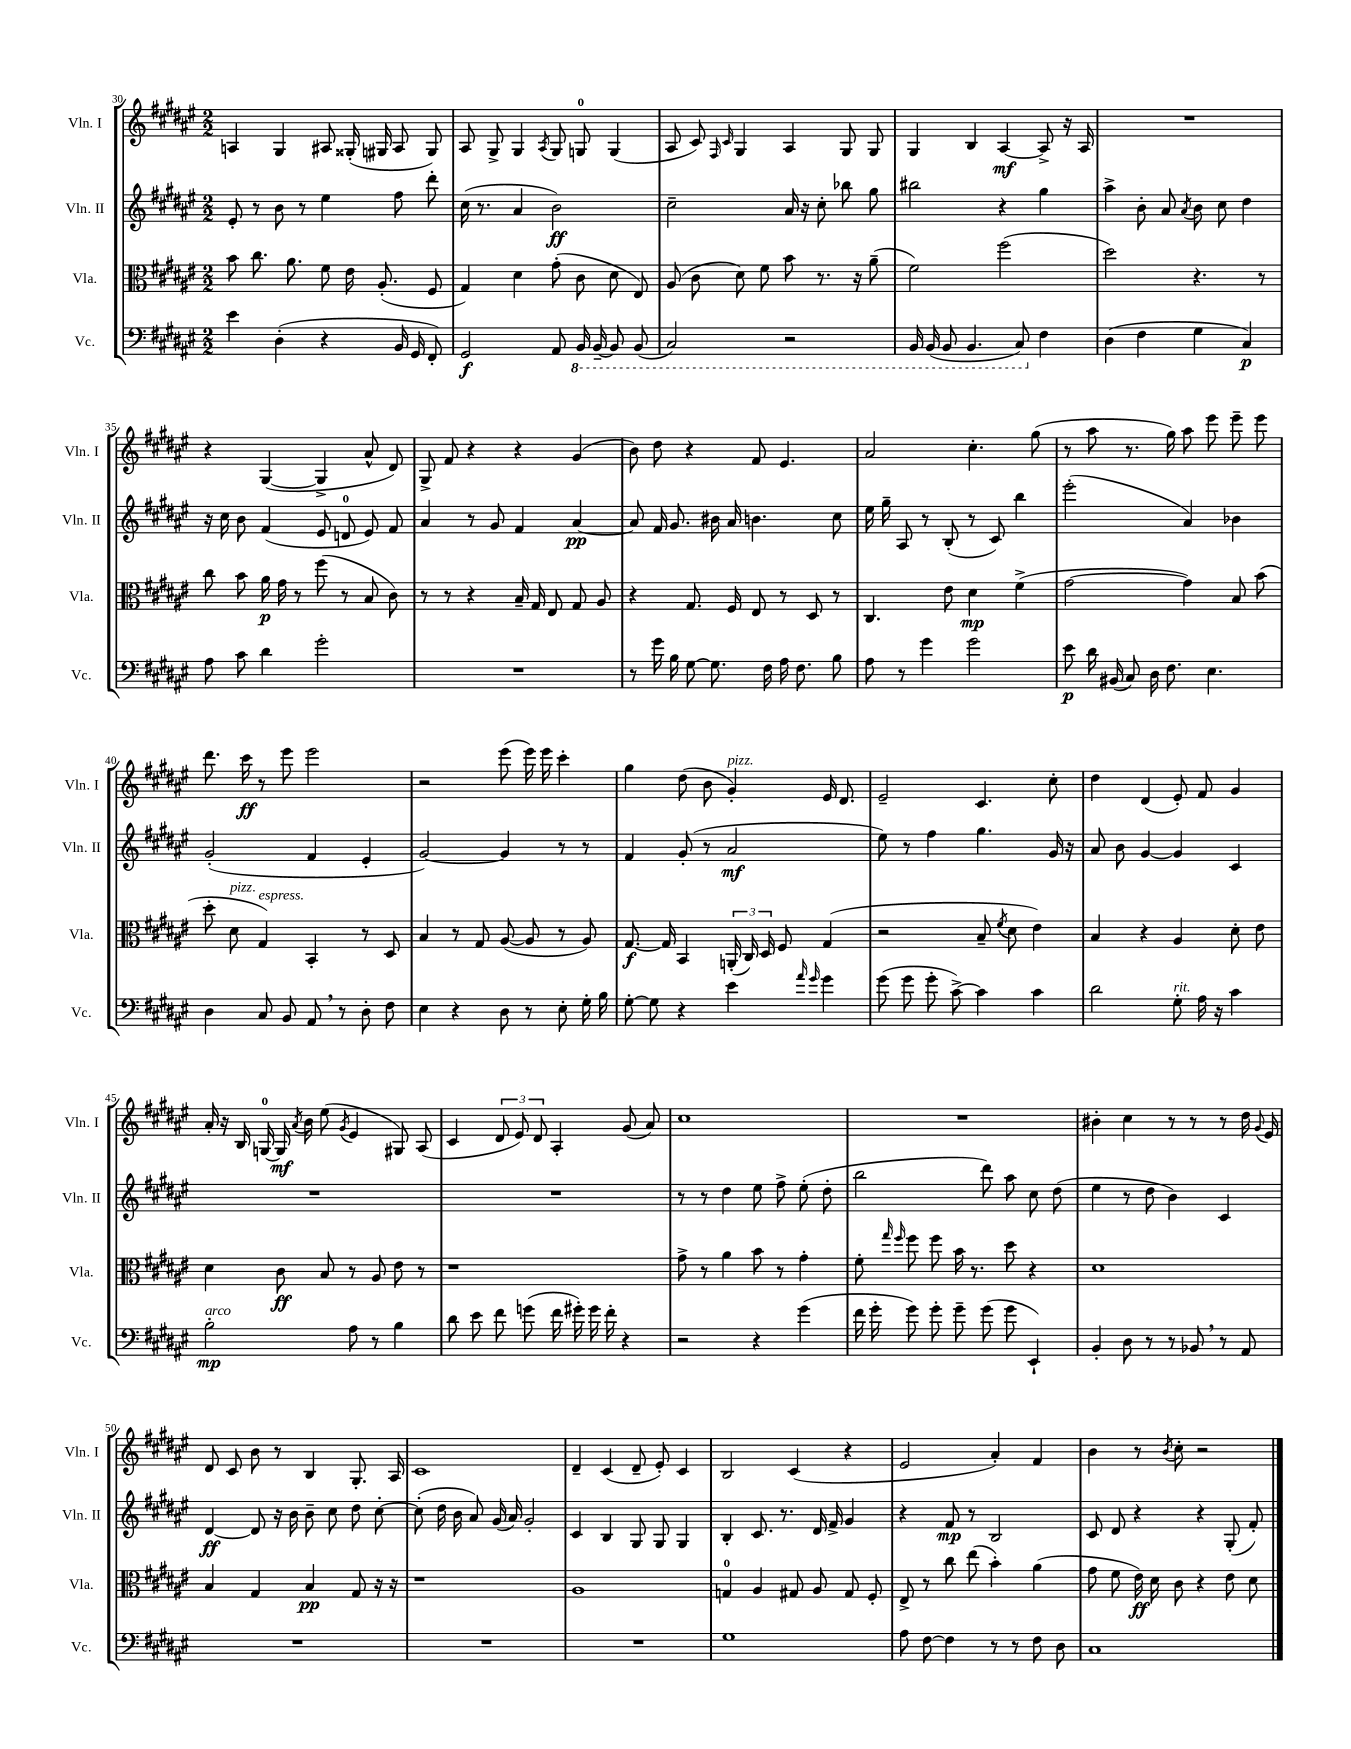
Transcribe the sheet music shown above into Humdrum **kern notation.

**kern	**kern	**kern	**kern
*staff4	*staff3	*staff2	*staff1
*clefF4	*clefC3	*clefG2	*clefG2
*k[f#c#g#d#a#e#]	*k[f#c#g#d#a#e#]	*k[f#c#g#d#a#e#]	*k[f#c#g#d#a#e#]
*M2/2	*M2/2	*M2/2	*M2/2
4e#\	8b\	8e#'/	4A/
.	8.cc#\	8r	.
(4D#'\	.	8b\	4G#/
.	8.a#\	.	.
.	.	8r	.
4r	8f#\	4ee#\	8A#/
.	16e#\	.	(16G##'/
.	(8.A#'/	.	16G#/
16BB/	.	8ff#\	8A#/
16GG#/	.	.	.
8FF#'/)	8F#/	8ddd#'\	8G#/)
=	=	=	=
2GG#/	4G#/)	(16cc#\	8A#/
.	.	8.r	.
.	.	.	8G#^/
.	4d#\	4a#/	4G#/
.	.	.	8qA#/
8AA#/	(8g#'\	2b\)	8G#/
16BBB/	8c#\	.	8G/
[16BBB~/	.	.	.
8BBB/]	8d#\	.	(4G/
(8BBB/	8E#/)	.	.
=	=	=	=
2CC#/)	(8A#/	2cc#~\	8A#/
.	8c#\	.	8c#/)
.	.	.	16qqF#/
.	.	.	16qqc#/
.	8d#\)	.	4G#/
.	8f#\	.	.
2r	8b\	16a#/	4A#/
.	.	16r	.
.	8.r	8cc#'\	.
.	.	8bb-\	8G#/
.	16r	.	.
.	(8a#~\	8gg#\	8G#/
=	=	=	=
16BBB/	2f#\)	2bb#\	4G#/
(16BBB/	.	.	.
8BBB/	.	.	.
4.BBB/	.	.	4B/
.	(2ff#\	4r	[4A#/
8CC#/)	.	.	.
4F#\	.	4gg#\	8A#^/]
.	.	.	16r
.	.	.	16A#/
=	=	=	=
(4D#\	2dd#\)	4aa#^\	1r
4F#\	.	8b'\	.
.	.	8a#/	.
.	.	8qa#/	.
4G#\	4.r	8b\	.
.	.	8cc#\	.
4C#/)	.	4dd#\	.
.	8r	.	.
=	=	=	=
8A#\	8cc#\	16r	4r
.	.	16cc#\	.
8c#\	8b\	8b\	.
4d#\	16a#\	(4f#/	([4G#/
.	16g#\	.	.
.	8r	.	.
2g#'\	(8ff#\	8e#/	4G#^/]
.	8r	8d/	.
.	8B/	8e#/)	8a#^^/
.	8c#\)	8f#/	8d#/)
=	=	=	=
1r	8r	4a#/	8G#^/
.	8r	.	8f#/
.	4r	8r	4r
.	.	8g#/	.
.	16B~/	4f#/	4r
.	16G#/	.	.
.	8E#/	.	.
.	8G#/	[4a#/	(4g#/
.	8A#/	.	.
=	=	=	=
8r	4r	8a#/]	8b\)
16g#\	.	16f#/	8dd#\
16B\	.	8.g#/	.
[8G#\	8.G#/	.	4r
8.G#\]	.	16b#\	.
.	16F#/	16a#/	.
.	8E#/	4.b\	8f#/
16F#\	.	.	.
16A#\	8r	.	4.e#/
8.F#\	.	.	.
.	8D#/	.	.
8B\	8r	8cc#\	.
=	=	=	=
8A#\	4.C#/	16ee#\	2a#/
.	.	16gg#~\	.
8r	.	8A#/	.
4g#\	.	8r	.
.	8e#\	(8B'/	.
2g#\	4d#\	8r	4.cc#'\
.	.	8c#/)	.
.	(4f#^\	4bb\	.
.	.	.	(8gg#\
=	=	=	=
8e#\	[2g#\	(2eee#'\	8r
16d#\	.	.	8aa#\
(16BB#/	.	.	.
8C#/)	.	.	8.r
16D#\	.	.	.
8.F#\	.	.	16gg#\)
.	4g#\])	4a#/)	8aa#\
4.E#\	.	.	8eee#\
.	8B/	4b-\	8eee#~\
.	(8b\	.	8eee#\
=	=	=	=
4D#\	8dd#'\	(2g#'/	8.ddd#\
.	8d#\	.	.
.	.	.	16ccc#\
8C#/	4G#/)	.	8r
8BB/	.	.	8eee#\
8AA#/	4BB'/	4f#/	2eee#\
8r	.	.	.
8D#'\	8r	4e#'/	.
8F#\	8D#/	.	.
=	=	=	=
4E#\	4B/	[2g#/)	2r
4r	8r	.	.
.	8G#/	.	.
8D#\	([8A#/	4g#/]	(8eee#\
8r	8A#/]	.	16eee#\)
.	.	.	16eee#\
8E#'\	8r	8r	4ccc#'\
16G#'\	8A#/)	8r	.
16B\	.	.	.
=	=	=	=
[8G#'\	[8.G#/	4f#/	4gg#\
8G#\]	.	.	.
.	16G#/]	.	.
4r	4BB/	(8g#'/	(8dd#\
.	.	8r	8b\
4e#\	(24AA'/	2a#/	4g#'/)
.	24C#/)	.	.
.	24D#/	.	.
.	8F#/	.	.
16qqa#/	.	.	.
16qqg#/	.	.	.
4g#\	(4G#/	.	16e#/
.	.	.	8.d#/
=	=	=	=
(8g#\	2r	8ee#\)	2e#~/
8g#\	.	8r	.
8g#'\	.	4ff#\	.
[8c#^\)	.	.	.
4c#\]	8B~/	4.gg#\	4.c#/
.	8qf#/	.	.
.	8d#\	.	.
4c#\	4e#\)	.	.
.	.	16g#/	8cc#'\
.	.	16r	.
=	=	=	=
2d#\	4B/	8a#/	4dd#\
.	.	8b\	.
.	4r	[4g#/	(4d#/
8G#'\	4A#/	4g#/]	8e#'/)
16A#\	.	.	8f#/
16r	.	.	.
4c#\	8d#'\	4c#/	4g#/
.	8e#\	.	.
=	=	=	=
2B'\	4d#\	1r	16a#'/
.	.	.	16r
.	.	.	16B/
.	.	.	[16G/
.	8c#\	.	16G/]
.	.	.	8qa#/
.	.	.	16b\
.	8B/	.	(8ee#\
.	.	.	8qg#/
8A#\	8r	.	4e#/
8r	8A#/	.	.
4B\	8e#\	.	8G#/)
.	8r	.	(8A#/
=	=	=	=
8d#\	1r	1r	4c#/
8e#\	.	.	.
8f#\	.	.	12d#/
.	.	.	12e#/)
(8g\	.	.	.
.	.	.	12d#/
16f#\	.	.	4A#'/
16g#'\)	.	.	.
16g#\	.	.	.
16f#'\	.	.	.
4r	.	.	(8g#/
.	.	.	8a#/)
=	=	=	=
2r	8g#^\	8r	1cc#
.	8r	8r	.
.	4a#\	4dd#\	.
4r	8b\	8ee#\	.
.	8r	8ff#^\	.
(4g#\	4g#'\	(8ee#'\	.
.	.	8dd#'\	.
=	=	=	=
16f#\	8f#'\	2bb\	1r
16g#'\	.	.	.
.	16qqgg#/	.	.
.	16qqff#/	.	.
8g#\)	8ff#\	.	.
8g#'\	8ff#\	.	.
8g#~\	16b\	.	.
.	8.r	.	.
(8g#\	.	8ddd#\)	.
8g#\	8dd#\	8aa#\	.
4EE#`/)	4r	8cc#\	.
.	.	(8dd#\	.
=	=	=	=
4BB'/	1d#	4ee#\	4b#'\
8D#\	.	8r	4cc#\
8r	.	8dd#\	.
8r	.	4b\)	8r
8BB-/	.	.	8r
8r	.	4c#/	8r
8AA#/	.	.	16dd#\
.	.	.	8qqg#/
.	.	.	16e#/
=	=	=	=
1r	4B/	[4d#/	8d#/
.	.	.	8c#/
.	4G#/	8d#/]	8b\
.	.	16r	8r
.	.	16b\	.
.	4B/	8b~\	4B/
.	.	8cc#\	.
.	8G#/	8dd#\	8.G#'/
.	16r	[8cc#'\	.
.	16r	.	16A#/
=	=	=	=
1r	1r	(8cc#'\]	1c#
.	.	16dd#\	.
.	.	16b\	.
.	.	8a#/)	.
.	.	(16g#/	.
.	.	16a#/)	.
.	.	2g#'/	.
=	=	=	=
1r	1A#	4c#/	4d#~/
.	.	4B/	(4c#/
.	.	8G#/	8d#~/
.	.	8G#/	8e#'/)
.	.	4G#/	4c#/
=	=	=	=
1G#	4G/	4B'/	2B/
.	4A#/	8.c#/	.
.	.	8.r	.
.	8G#/	.	(4c#/
.	8A#/	16d#/	.
.	.	16f#^/	.
.	8G#/	4g#/	4r
.	8F#'/	.	.
=	=	=	=
8A#\	8E#^/	4r	2e#/
[8F#\	8r	.	.
4F#\]	8cc#\	8f#/	.
.	(8ee#\	8r	.
8r	4b'\)	2B/	4a#'/)
8r	.	.	.
8F#\	(4a#\	.	4f#/
8D#\	.	.	.
=	=	=	=
1C#	8g#\	8c#/	4b\
.	8f#\	8d#/	.
.	16e#\)	4r	8r
.	16d#\	.	.
.	.	.	8qb/
.	8c#\	.	8cc#'\
.	4r	4r	2r
.	8e#\	(8G#'/	.
.	8d#\	8f#'/)	.
==	==	==	==
*-	*-	*-	*-
